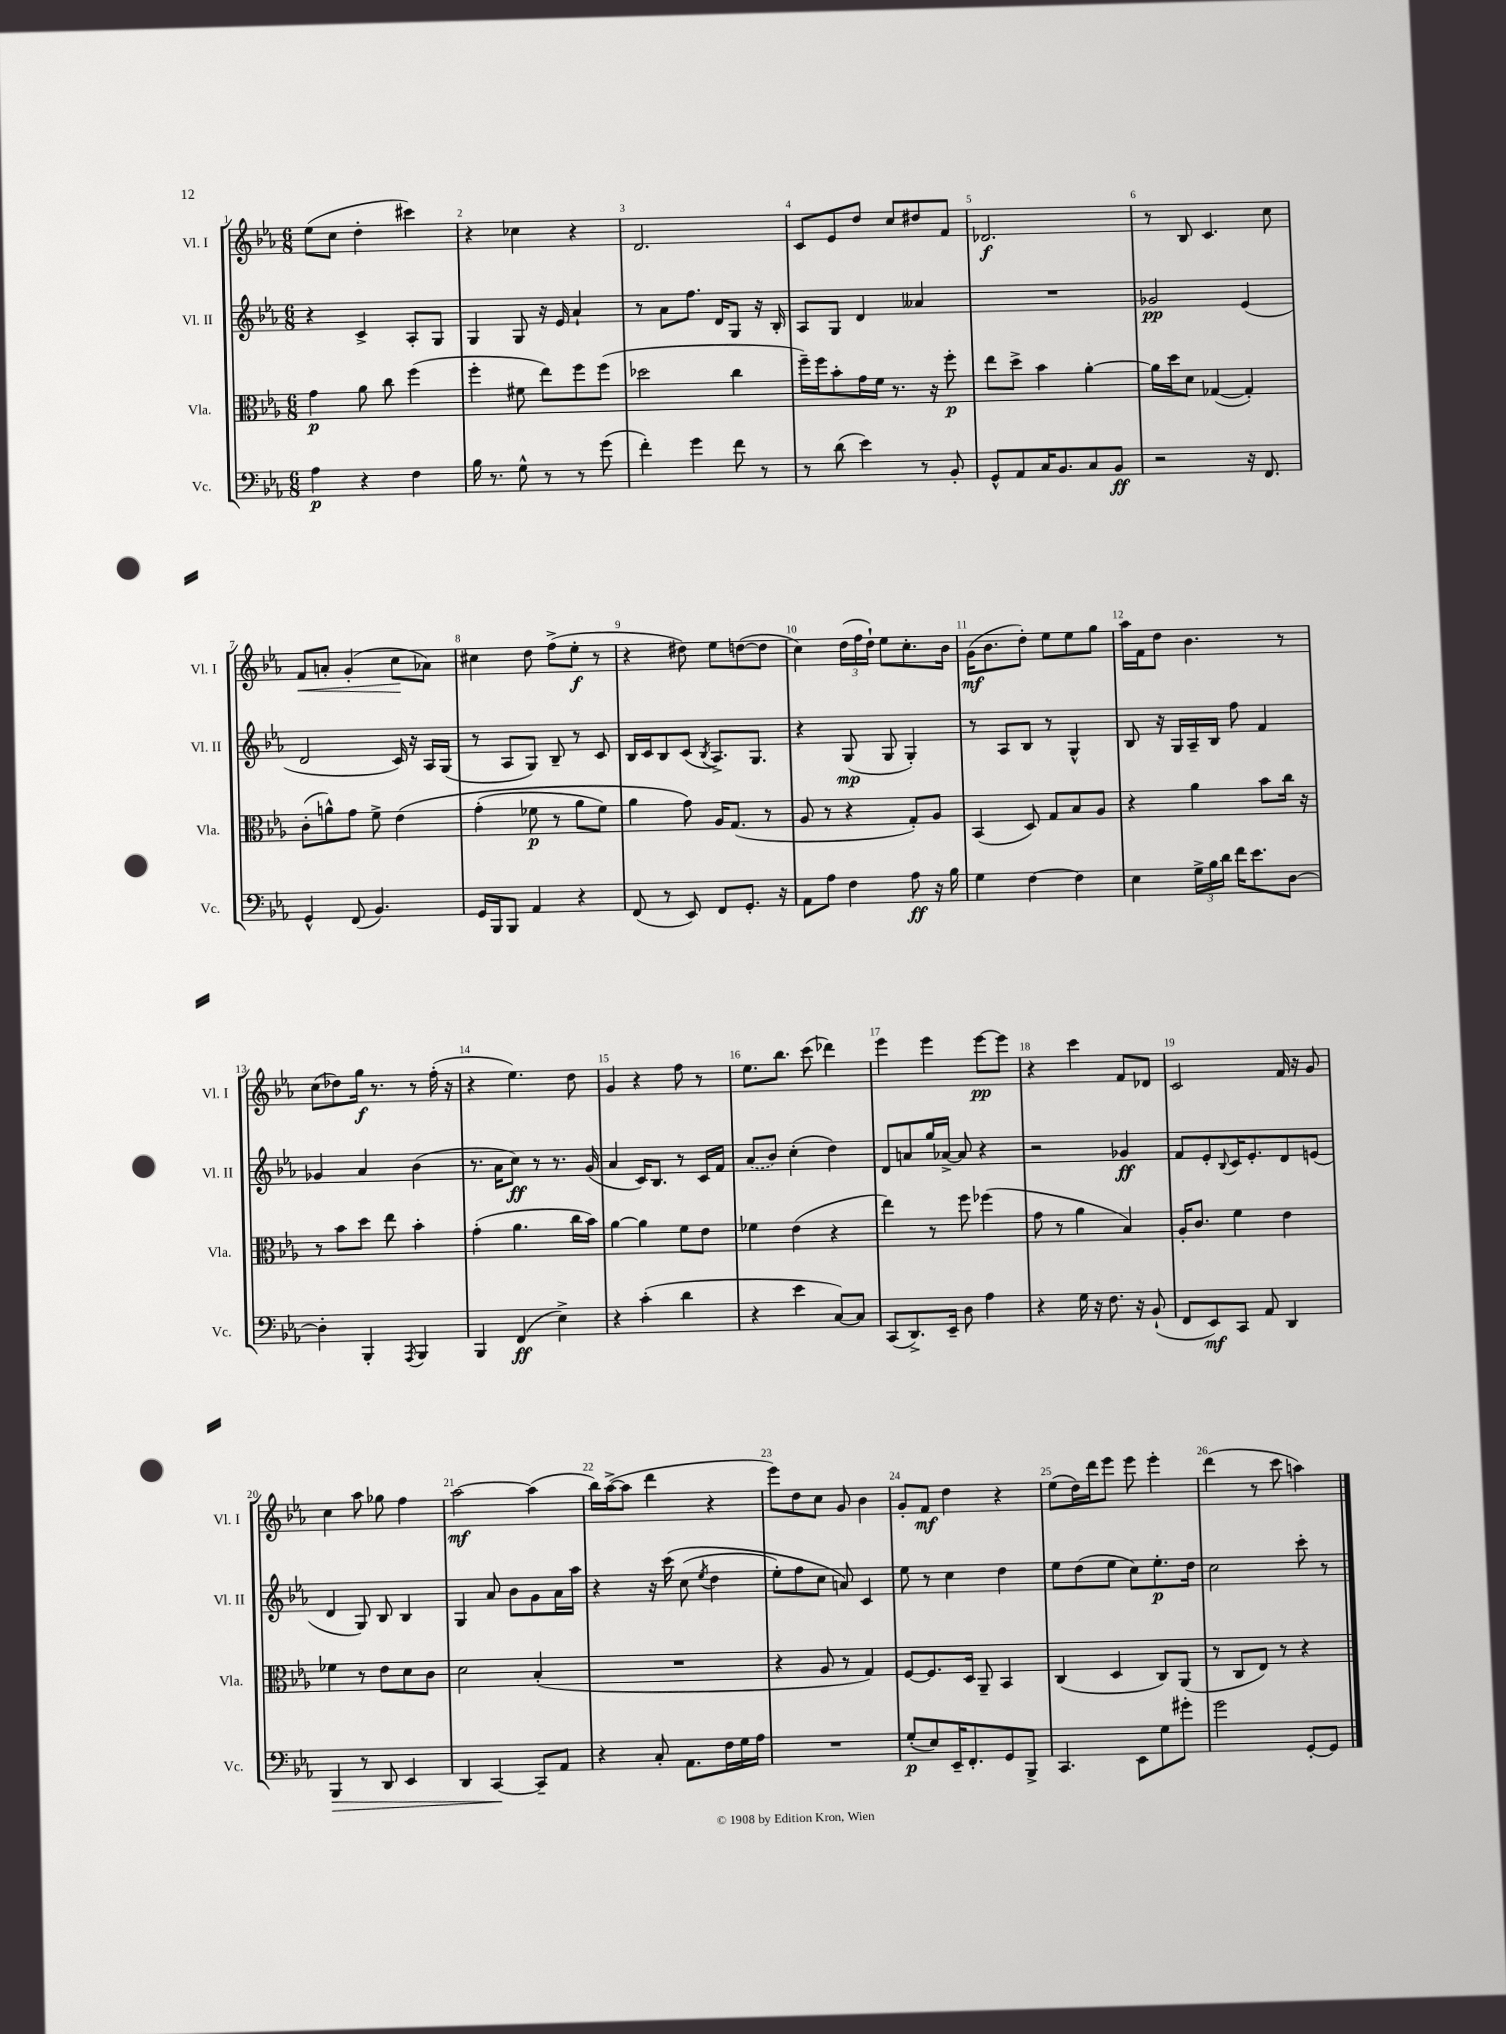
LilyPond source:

<<
\new StaffGroup <<
\new Staff = "s0" \with { instrumentName = "Vl. I" shortInstrumentName = "Vl. I" } {
    \clef treble \key ees \major \numericTimeSignature \time 6/8
    ees''8( c''8 d''4-. cis'''4) |
    r4 ces''4 r4 |
    d'2. |
    c'8 ees'8 d''8 c''8 dis''8 f'8 |
    des'2.\f |
    r8 bes8 c'4. c''8 |
    f'8\< a'8-. g'4-.( c''8\! aes'8) |
    cis''4 d''8 f''8->( ees''8-.\f r8 |
    r4 dis''8) ees''8 d''8~( d''8 |
    c''4) \tuplet 3/2 { d''16( f''16 d''16-!) } ees''8 c''8.-. bes'16 |
    g'16\mf( bes'8. d''8-.) ees''8 ees''8 g''8 |
    aes''16 f'16 d''8 bes'4. r8 |
    c''8( des''8) g''16\f r8. r8 f''16-.( r16 |
    r4 ees''4.) d''8 |
    g'4 r4 f''8 r8 |
    ees''8. bes''8. c'''8( des'''4) |
    ees'''4 ees'''4 ees'''8~\pp ees'''8 |
    r4 c'''4 f'8 des'8 |
    c'2 f'16 r16 g'8 |
    c''4 aes''8 ges''8 f''4 |
    aes''2~\mf aes''4( |
    bes''16) aes''16~->( aes''8 d'''4 r4 |
    ees'''8) d''8 c''8 g'8 bes'4 |
    g'8-. f'8\mf d''4 r4 |
    ees''8( d''16) d'''16 ees'''8 ees'''8 ees'''4-. |
    d'''4( r8 c'''8 a''4) \bar "|." |
}
\new Staff = "s1" \with { instrumentName = "Vl. II" shortInstrumentName = "Vl. II" } {
    \clef treble \key ees \major \numericTimeSignature \time 6/8
    r4 c'4-> aes8-. g8 |
    g4 g8 r16 ees'16 aes'4-! |
    r8 aes'8 f''8. d'16 g8 r16 bes16-. |
    aes8 g8 d'4 aeses'4 |
    R2. |
    ges'2\pp ees'4( |
    d'2 c'16) r16 aes16 g16( |
    r8 aes8 g8) bes8-- r8 c'8 |
    bes16 c'16 bes8 c'8( \acciaccatura { bes8 } aes8.->) g8. |
    r4 g8\mp( g8 g4-.) |
    r8 aes8 bes8 r8 g4-^ |
    bes8 r16 g16 aes16-- bes16 f''8 f'4 |
    ges'4 aes'4 bes'4( |
    r8. aes'16 c''8\ff) r8 r8. g'16( |
    aes'4 c'16) bes8. r8 c'16 f'16 |
    \once \slurDashed aes'8( bes'8) c''4-.( d''4) |
    d'8 a'8 g''16 aes'16~-> aes'8 r4 |
    r2 ges'4\ff |
    f'8 ees'8-. \appoggiatura { bes8 } c'16 ees'8.-. d'8 e'8( |
    d'4 g8) bes8 bes4 |
    g4 aes'8 bes'8 g'8 aes'16 aes''16 |
    r4 r16 c'''16\( c''8( \acciaccatura { ees''8 } d''4 |
    ees''8-.) f''8 c''8 a'8\) c'4 |
    ees''8 r8 c''4 d''4 |
    ees''8 d''8( ees''8 c''8) ees''8.-.\p d''16 |
    c''2 c'''8-. r8 \bar "|." |
}
\new Staff = "s2" \with { instrumentName = "Vla." shortInstrumentName = "Vla." } {
    \clef alto \key ees \major \numericTimeSignature \time 6/8
    g'4\p aes'8 c''8 f''4( |
    f''4-. fis'8 ees''8) f''8 f''8( |
    des''2 c''4 |
    f''16--) f''16 bes'8-. g'16 f'16 r8. r16 f''8-.\p |
    ees''8 d''8-> bes'4 aes'4~-. |
    aes'16 d''16 d'8 ges4~( ges4-.) |
    c'8-.( a'8-^) g'8 f'8-> ees'4\( |
    g'4-.( fes'8\p r8 aes'8 fes'8) |
    aes'4 g'8\) aes16 g8.( r8 |
    aes8 r8 r4 g8-.) aes8 |
    bes,4( d8) g8 bes8 aes8 |
    r4 aes'4 bes'8 c''16 r16 |
    r8 bes'8 d''8 ees''8 bes'4-. |
    g'4-.( aes'4. c''16 bes'16) |
    aes'4~ aes'4 f'8 ees'8 |
    fes'4 ees'4( r4 |
    ees''4) r8 f''8 fes''4( |
    g'8 r8 aes'4 bes4) |
    aes16-. c'8. f'4 ees'4 |
    fes'4 r8 ees'8 d'8 c'8 |
    d'2 bes4-.( |
    R2. |
    r4 aes8 r8 g4) |
    f8~ f8. d16 aes,8-- bes,4 |
    c4( d4 c8) aes,8( |
    r8 c8 ees8) r8 r4 \bar "|." |
}
\new Staff = "s3" \with { instrumentName = "Vc." shortInstrumentName = "Vc." } {
    \clef bass \key ees \major \numericTimeSignature \time 6/8
    aes4\p r4 f4 |
    bes16 r8. g8-^ r8 r8 g'8( |
    f'4-.) g'4 f'8 r8 |
    r8 d'8( ees'4) r8 bes,8-. |
    g,8-^ aes,8 c16 bes,8. c8 bes,8\ff |
    r2 r16 f,8. |
    g,4-^ f,8( bes,4.) |
    g,16 bes,,16 bes,,8 aes,4 r4 |
    f,8( r8 ees,8) f,8 g,8.-. r16 |
    aes,8 aes8 f4 aes8\ff r16 bes16 |
    g4 f4~ f4 |
    ees4 \tuplet 3/2 { g16-> bes16 d'16 } f'16 ees'8. d8~ |
    d4-. bes,,4-. \acciaccatura { aes,,8 } bes,,4 |
    bes,,4 f,4\ff( ees4->) |
    r4 c'4-.( d'4 |
    r4 ees'4 c8~) c8 |
    c,8( d,8.->) ees,16-- d8 aes4 |
    r4 g16 r16 f8. r16 bes,8-!( |
    f,8 ees,8\mf) c,8 aes,8 d,4 |
    bes,,4\> r8 d,8 ees,4 |
    d,4 c,4~\! c,8-- aes,8 |
    r4 c8-. aes,8. f16 g16 aes16 |
    R2. |
    g8-.\p( ees8) ees,16-- f,8.-. g,8 bes,,8-> |
    c,4. ees,8 g8 gis'8-. |
    g'2 g,8~-. g,8 \bar "|." |
}
>>
>>
\layout { \context { \Score \override BarNumber.break-visibility = ##(#f #t #t) barNumberVisibility = #all-bar-numbers-visible } }
